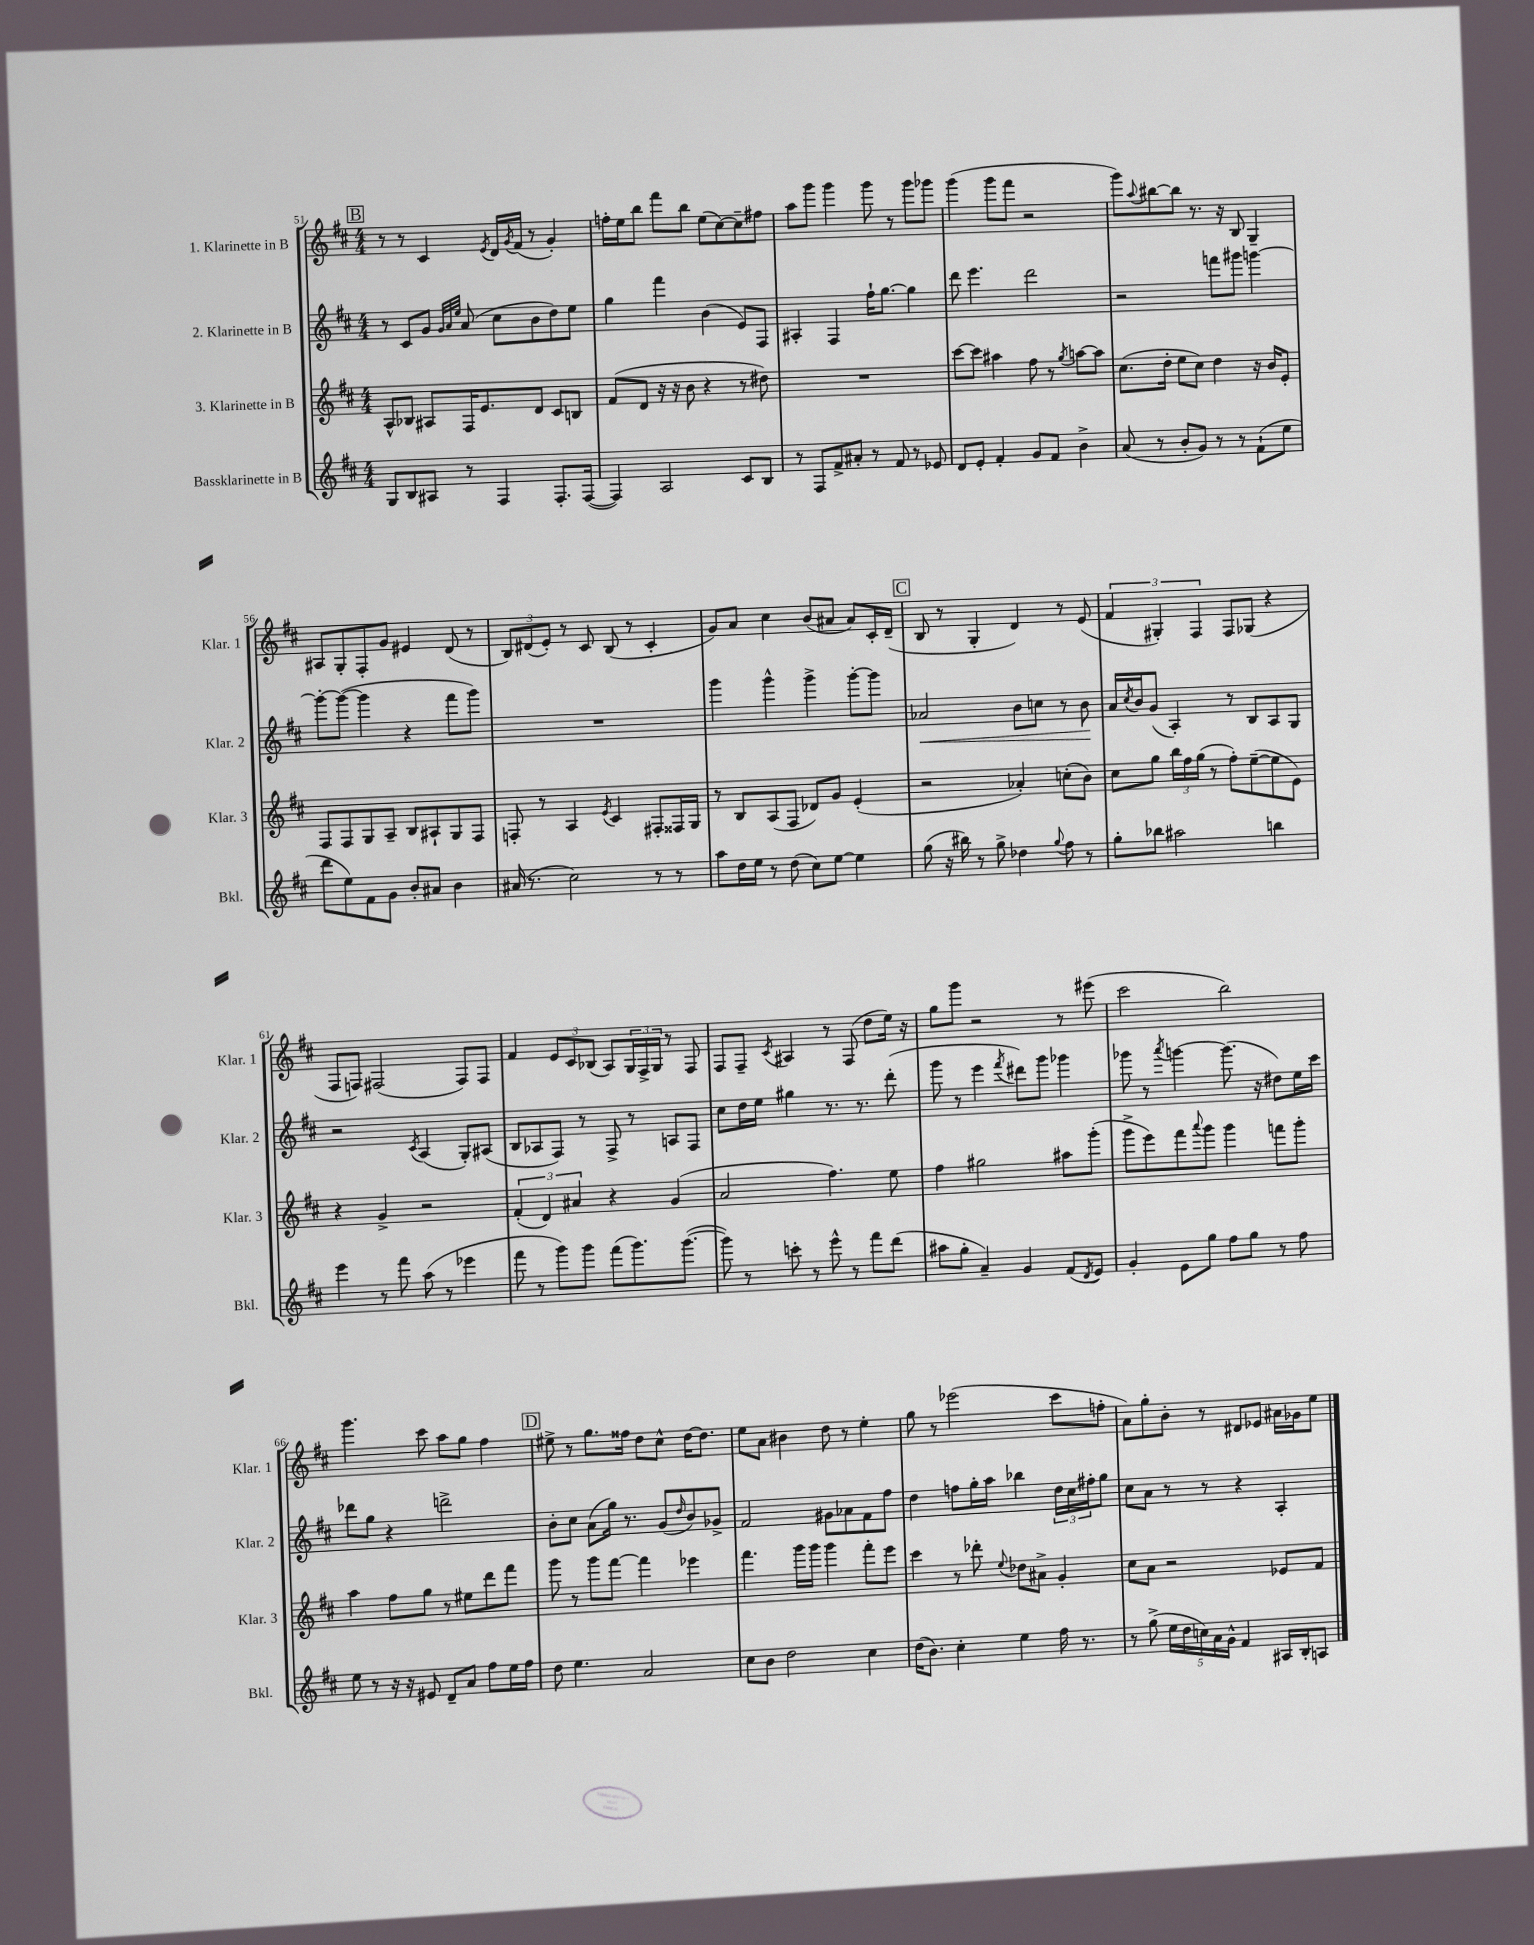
<<
\new StaffGroup <<
\new Staff = "s0" \with { instrumentName = "1. Klarinette in B" shortInstrumentName = "Klar. 1" } {
    \clef treble \key d \major \numericTimeSignature \time 4/4
    \mark \markup { \box "B" } r8 r8 cis'4 \acciaccatura { e'8 } d'16 \acciaccatura { g'8 } fis'16( r8 g'4-.) |
    f''16-. e''16 b''8 fis'''8 b''8 e''8( cis''8~) cis''8-- fis''8 |
    a''8 g'''8 g'''4 g'''8 r8 g'''8 ges'''8 |
    g'''4( g'''8 fis'''8 r2 |
    g'''8) \appoggiatura { a''8 } bis''8~ bis''8 r8. r16 b8 g4-- |
    ais8 g8-. fis8-. g'8 eis'4 d'8( r8 |
    \tuplet 3/2 { b8) dis'8( e'8-.) } r8 cis'8 b8( r8 cis'4-. |
    g'8) a'8 cis''4 b'8( ais'8 ais'8) cis'16-. d'16--( |
    \mark \markup { \box "C" } b8 r8 g4-. d'4) r8 e'8( |
    \tuplet 3/2 { fis'4 gis4-.) fis4 } fis8 ges8( r4 |
    fis8 f8) fis2( fis8) fis8 |
    fis'4 \tuplet 3/2 { e'8 cis'8 bes8( } a8) \tuplet 3/2 { g16 fis16-> g16 } r8 fis8 |
    fis8 fis8-- \acciaccatura { cis'8 } ais4 r8 fis8( d''8 e''16) r16 |
    g''8 g'''8 r2 r8 eis'''8( |
    cis'''2 b''2) |
    g'''4. cis'''8 a''8 g''8 fis''4 |
    \mark \markup { \box "D" } eis''8-> r8 g''8. fisis''16 d''8 cis''8-^ d''16~ d''8. |
    e''8 a'8 bis'4 d''8 r8 e''4-. |
    g''8 r8 ees'''2( cis'''8 f''8-. |
    a'8) g''8-. b'8-. r8 dis'8 ees'8 ais'16 ges'16 e''8 \bar "|." |
}
\new Staff = "s1" \with { instrumentName = "2. Klarinette in B" shortInstrumentName = "Klar. 2" } {
    \clef treble \key d \major \numericTimeSignature \time 4/4
    \mark \markup { \box "B" } r8 cis'8 g'8 \grace { g'32 a'32 e''32 } a'8( cis''8 b'8 d''8) e''8 |
    g''4 fis'''4 b'4( e'8) fis8 |
    ais4-. fis4 fis''16-! g''8.~ g''4 |
    d'''8 e'''4. d'''2 |
    r2 f'''8 gis'''8 g'''4~ |
    g'''8~-. g'''8~( g'''4 r4 fis'''8 g'''8) |
    R1 |
    g'''4 g'''4-^ g'''4-> g'''8~-. g'''8 |
    \mark \markup { \box "C" } aes'2\< b'8 c''8 r8 b'8\! |
    a'16 \acciaccatura { cis''8 } b'16 g'8( a4-.) r8 b8 a8 g8 |
    r2 \acciaccatura { cis'8 } a4( g8-.) ais8( |
    b8 aes8 fis8) r8 fis8-> r8 a8 fis8 |
    cis''8 d''16 e''16 gis''4 r8. r8. d'''8-.( |
    g'''8 r8 e'''4 \acciaccatura { fis'''8 } dis'''8) g'''8 ges'''4 |
    ges'''8 r8 \acciaccatura { a'''8 } g'''4~ g'''8.( r16 dis''8) e''16 cis'''16 |
    des'''8 g''8 r4 d'''2-> |
    \mark \markup { \box "D" } b'8-. cis''8 a'8( g''16) r8. g'8( \grace { d''16 } b'8) ges'8-> |
    fis'2 gis'8 aes'8 fis'8 fis''8 |
    d''4 f''8 g''16-. a''16 bes''4 \tuplet 3/2 { d''16 cis''16 fis''16-. } g''8 |
    cis''8 a'8 r8 r8 r4 a4-. \bar "|." |
}
\new Staff = "s2" \with { instrumentName = "3. Klarinette in B" shortInstrumentName = "Klar. 3" } {
    \clef treble \key d \major \numericTimeSignature \time 4/4
    \mark \markup { \box "B" } a8-^ bes8 ais8 fis16 e'8. d'8 cis'8 b8 |
    fis'8( d'8 r16 r16 b'8 r4 r8 dis''8) |
    R1 |
    cis'''8~ cis'''8 ais''4 fis''8 r8 \acciaccatura { g''8 } a''8~ a''8 |
    cis''8.( d''16-. e''8 cis''8) d''4 r16 b'16 e'8-. |
    fis8 fis8 g8 a8-- b8 ais8-! g8 fis8 |
    f8-. r8 a4 \acciaccatura { e'8 } cis'4 fis8-. fisis16 g16 |
    r8 b8 a8( fis8 des'8) g'8 e'4-.( |
    \mark \markup { \box "C" } r2 aes'4-.) c''8-.( b'8) |
    cis''8 g''8 \tuplet 3/2 { b''16 fis''16 g''16( } r8 fis''8-.) e''8~--( e''8 e'8) |
    r4 g'4-> r2 |
    \tuplet 3/2 { fis'4-.( d'4) ais'4 } r4 g'4( |
    a'2 fis''4.) e''8 |
    fis''4 gis''2 ais''8 g'''8-.( |
    g'''8-> e'''8) fis'''8 \appoggiatura { a'''8 } g'''8 g'''4 f'''8 g'''8-. |
    a''4 fis''8 g''8 r8 eis''8 d'''8 fis'''8 |
    \mark \markup { \box "D" } g'''8 r8 g'''8 fis'''8~ fis'''4 ees'''4 |
    fis'''4. g'''16 g'''16 g'''4 fis'''8-. e'''8 |
    cis'''4 r8 des'''8-. \appoggiatura { e''8 } des''8 ais'8-> g'4-. |
    cis''8 a'8 r2 ees'8 fis'8 \bar "|." |
}
\new Staff = "s3" \with { instrumentName = "Bassklarinette in B" shortInstrumentName = "Bkl." } {
    \clef treble \key d \major \numericTimeSignature \time 4/4
    \mark \markup { \box "B" } g8 b8 ais8 r8 fis4 fis8.-. fis16~( |
    fis4) a2 cis'8 b8 |
    r8 fis8 fis'8-> ais'8-. r8 fis'8 r8 ees'8 |
    d'8 e'8-. fis'4-. g'8 fis'8 b'4-> |
    a'8( r8 b'8-. g'8) r8 r8 fis'8-!( e''8 |
    d'''8 e''8) fis'8 g'8 b'8-. ais'8 b'4 |
    ais'16( r8. cis''2) r8 r8 |
    a''8 d''16 e''16 r8 d''8( cis''8) e''8~ e''4 |
    \mark \markup { \box "C" } g''8( r16 bis''16) r8 g''8-> des''4 \appoggiatura { g''8 } fis''8 r8 |
    g''8-. bes''8 ais''2 b''4 |
    e'''4 r8 fis'''8 a''8( r8 ees'''4 |
    fis'''8 r8 g'''8) g'''8 fis'''8( g'''8.) g'''8.~( |
    g'''8) r8 c'''8-. r8 e'''8-^ r8 fis'''8 d'''8( |
    ais''8 g''8-. a'4--) g'4 fis'8( \acciaccatura { d'8 } e'8) |
    g'4-. e'8 g''8 fis''8 g''8 r8 fis''8 |
    e''8 r8 r16 r16 eis'8 d'8-- a'8 fis''8 e''16 fis''16 |
    \mark \markup { \box "D" } d''8 e''4. a'2 |
    cis''8 b'8 d''2 cis''4 |
    d''16( b'8.) cis''4-. e''4 fis''16 r8. |
    r8 g''8->( \tuplet 5/4 { e''16 d''16 c''16) a'16 g'16-^ } fis'4 ais16 b16-. a8 \bar "|." |
}
>>
>>
\layout { \context { \Score currentBarNumber = #51 } }
